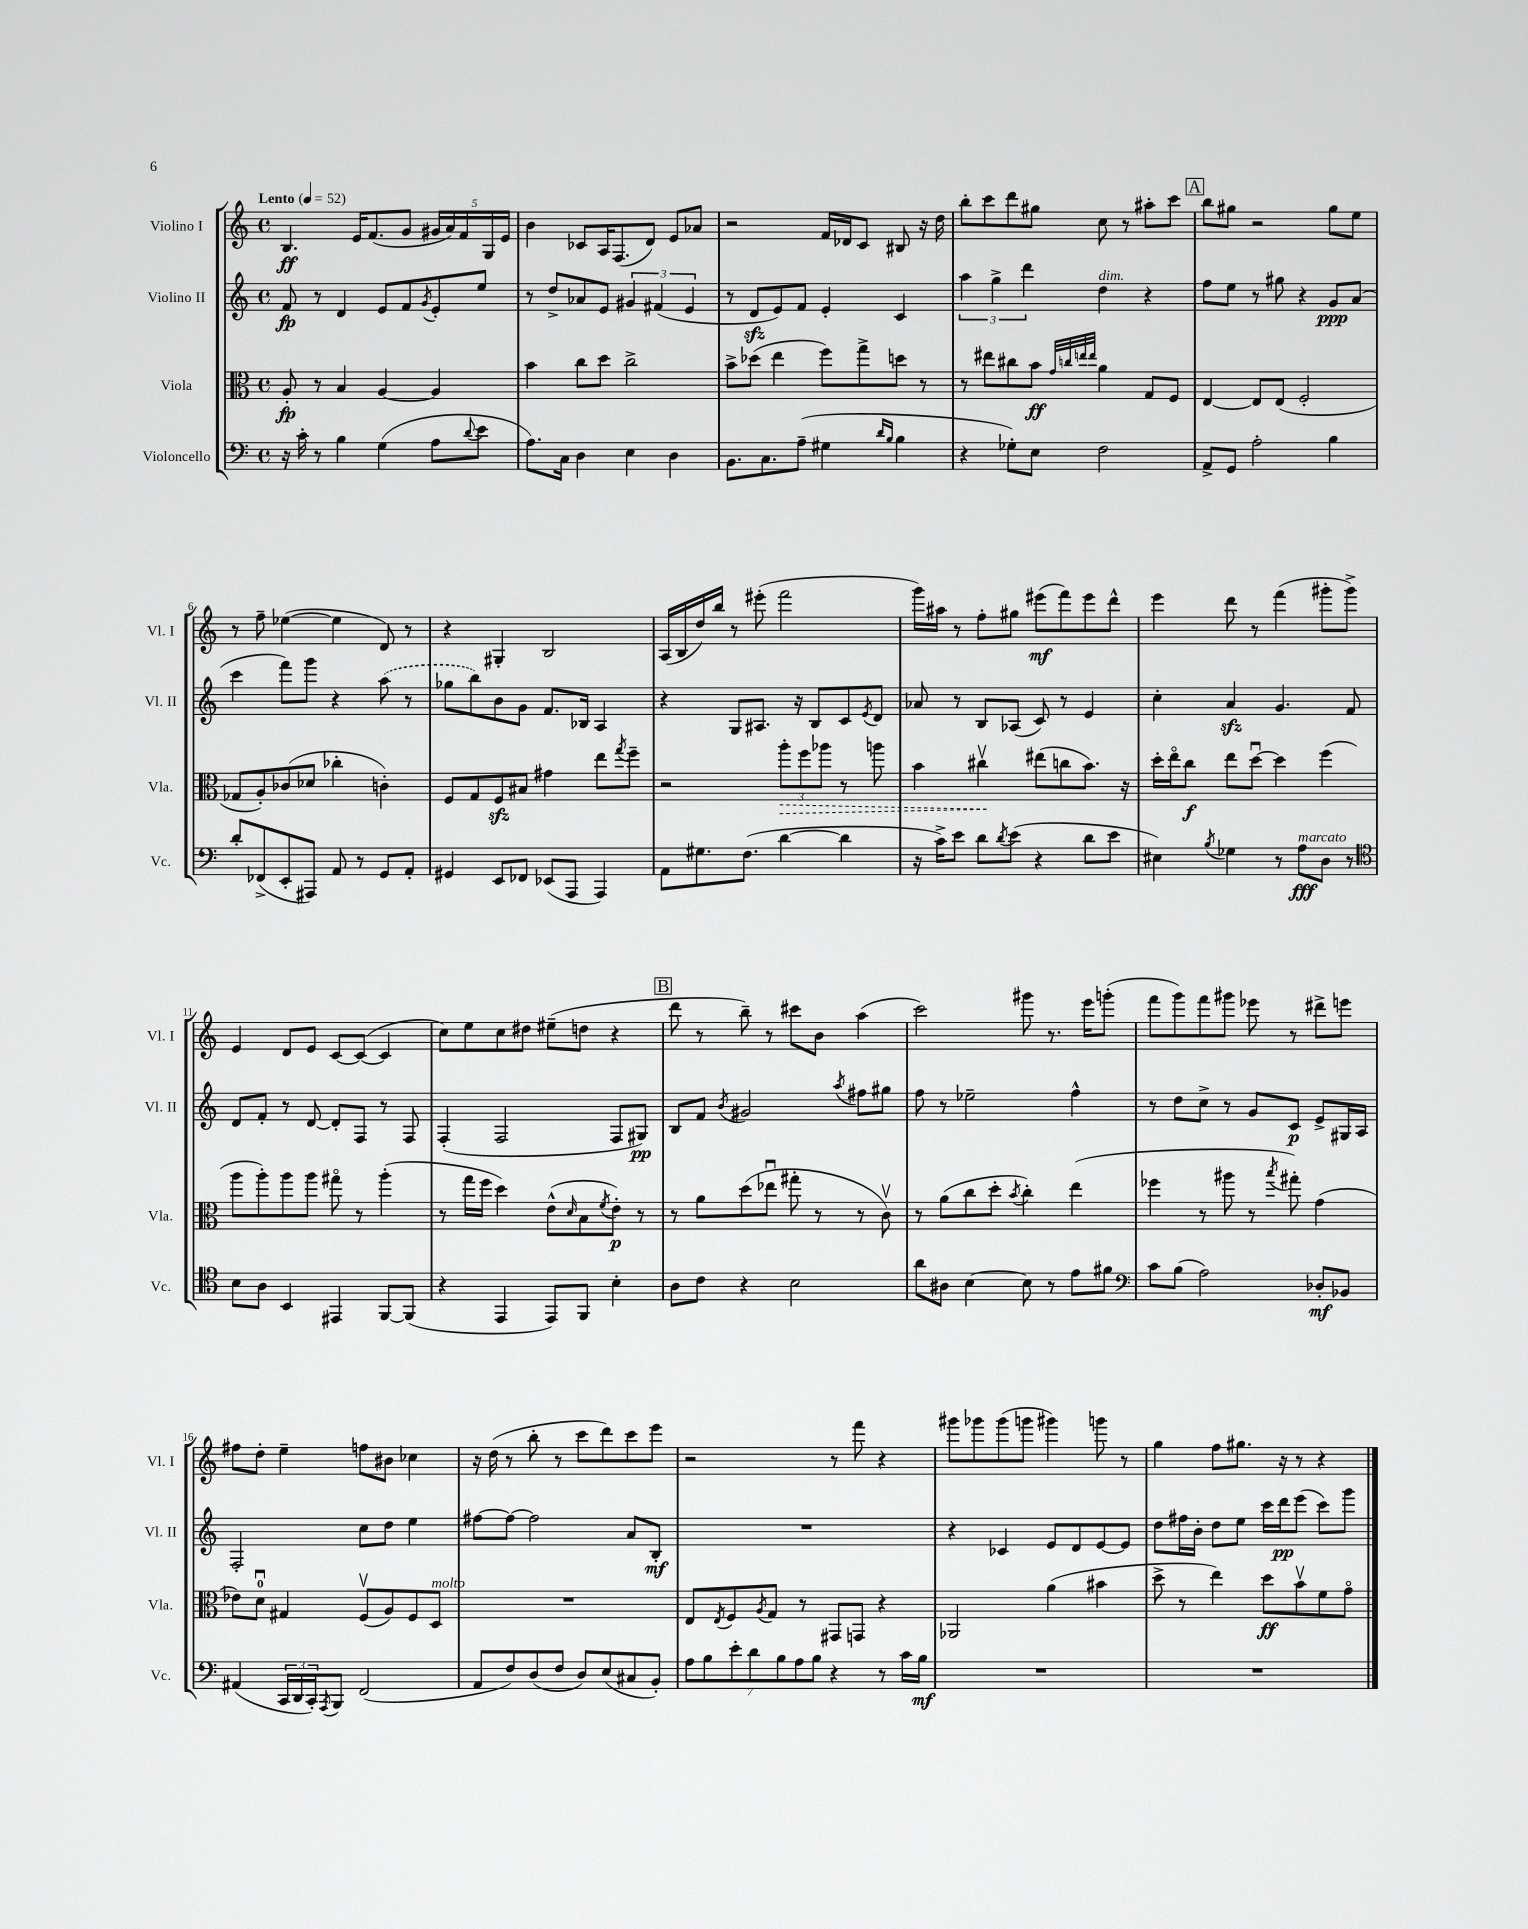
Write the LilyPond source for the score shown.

<<
\new StaffGroup <<
\new Staff = "s0" \with { instrumentName = "Violino I" shortInstrumentName = "Vl. I" } {
    \clef treble \key c \major \defaultTimeSignature \time 4/4 \tempo "Lento" 4 = 52
    b4.\ff e'16 f'8.( g'8 \tuplet 5/4 { gis'16 a'16) f'16 g16 e'16 } |
    b'4 ces'8 a16 f8.( d'8) e'8 aes'8 |
    r2 f'16 des'16 c'8 bis8 r16 d''16 |
    b''8-. c'''8 d'''8 gis''8 c''8 r8 ais''8-. c'''8 |
    \mark \markup { \box "A" } b''8 gis''8 r2 gis''8 e''8 |
    r8 f''8-- ees''4~( ees''4 d'8) r8 |
    r4 gis4-. b2 |
    a16( b16 d''16) b''16 r8 eis'''8-.( f'''2 |
    g'''16) ais''16 r8 f''8-. gis''8 eis'''8\mf( f'''8) eis'''8 d'''8-^ |
    e'''4 d'''8 r8 f'''4( gis'''8-. gis'''8->) |
    e'4 d'8 e'8 c'8~ c'8~( c'4 |
    c''8) e''8 c''8 dis''8 eis''8--( d''8 r4 |
    \mark \markup { \box "B" } d'''8 r8 b''8--) r8 cis'''8 b'8 a''4( |
    c'''2) gis'''8 r8. e'''16 g'''8-.( |
    f'''8 g'''8) f'''8 gis'''8 ees'''8 r8 dis'''8-> e'''8 |
    fis''8 d''8-. e''4-- f''8 bis'8 ces''4 |
    r16 d''16( r8 b''8-. r8 c'''8 d'''8) c'''8 e'''8 |
    r2 r8 f'''8 r4 |
    gis'''8 ges'''8 ges'''8( g'''8 gis'''4) g'''8 r8 |
    g''4 f''8 gis''8. r16 r8 r4 \bar "|." |
}
\new Staff = "s1" \with { instrumentName = "Violino II" shortInstrumentName = "Vl. II" } {
    \clef treble \key c \major \defaultTimeSignature \time 4/4
    f'8\fp r8 d'4 e'8 f'8 \acciaccatura { g'8 } e'8-. e''8 |
    r8 d''8-> aes'8 e'8 \tuplet 3/2 { gis'4 fis'4( e'4 } |
    r8 d'8\sfz e'8) f'8 e'4-. c'4 |
    \tuplet 3/2 { a''4 g''4-> d'''4 } d''4^\markup { \italic "dim." } r4 |
    \mark \markup { \box "A" } f''8 e''8 r8 gis''8 r4 g'8\ppp a'8( |
    c'''4 f'''8) g'''8 r4 \once \slurDashed a''8( r8 |
    ges''8 b''8) b'8 g'8 f'8. bes16 a4 |
    r4 g8 ais8. r16 b8 c'8 \acciaccatura { e'8 } d'8 |
    aes'8 r8 b8 aes8( c'8) r8 e'4 |
    c''4-. a'4\sfz g'4. f'8 |
    d'8 f'8-. r8 d'8~ d'8-. f8 r8 f8 |
    f4-.( f2 f8 gis8\pp) |
    \mark \markup { \box "B" } b8 f'8 \acciaccatura { b'8 } gis'2 \acciaccatura { a''8 } fis''8 gis''8 |
    f''8 r8 ees''2-- f''4-^ |
    r8 d''8 c''8-> r8 g'8 c'8\p e'8-> gis16 a16 |
    f2-. c''8 d''8 e''4 |
    fis''8~ fis''8~ fis''2 a'8 b8-.\mf |
    R1 |
    r4 ces'4 e'8 d'8 e'8~ e'8 |
    d''8 fis''16 b'16-. d''8 e''8 c'''16 d'''16\pp e'''8( c'''8) g'''8 \bar "|." |
}
\new Staff = "s2" \with { instrumentName = "Viola" shortInstrumentName = "Vla." } {
    \clef alto \key c \major \defaultTimeSignature \time 4/4
    a8-.\fp r8 b4 a4~ a4 |
    b'4 c''8 d''8 c''2-> |
    b'8-> des''8( e''4 f''8) g''8-> d''8 r8 |
    r8 eis''8 cis''8 b'8\ff \grace { g'32 c''32 e''32 e''32 } a'4 g8 f8 |
    \mark \markup { \box "A" } e4~ e8 e8( f2-. |
    ges8 a8-.) ces'8( des'8 ces''4-. c'4-.) |
    f8 g8 f8\sfz bis8 gis'4 e''8 \acciaccatura { g''8 } f''8-- |
    r2 \tuplet 3/2 { \once \override Hairpin.style = #'dashed-line a''8-.\> f''8 aes''8 } r8 a''8 |
    b'4 cis''4\upbow\! eis''8( c''8 b'8.) r16 |
    d''16-. e''16\flageolet c''8\f e''8 d''8~\downbow d''4 f''4( |
    a''8 a''8-.) a''8 a''8 gis''8\flageolet r8 a''4-.( |
    r8 g''16 f''16 d''4) e'8-^( \grace { d'16 } b8 \acciaccatura { f'8 } e'8-.\p) r8 |
    \mark \markup { \box "B" } r8 a'8 d''8( ees''8\downbow gis''8-. r8 r8 c'8\upbow) |
    r8 a'8( c''8 d''8-. \acciaccatura { b'8 } c''4-.) e''4( |
    fes''4 r8 ais''8 r8 \acciaccatura { b''8 } gis''8-.) g'4( |
    ees'8) d'8-0\downbow gis4 f8\upbow( a8) f8 d8^\markup { \italic "molto" } |
    R1 |
    e8 \acciaccatura { e8 } f8 \acciaccatura { a8 } g8 r8 gis,8 g,8 r4 |
    aes,2 a'4( bis'4 |
    d''8-> r8 e''4) d''8\ff b'8\upbow f'8 g'8\flageolet \bar "|." |
}
\new Staff = "s3" \with { instrumentName = "Violoncello" shortInstrumentName = "Vc." } {
    \clef bass \key c \major \defaultTimeSignature \time 4/4
    r16 c'16-. r8 b4 g4( a8 \appoggiatura { d'8 } e'8 |
    a8.) c16 d4 e4 d4 |
    b,8. c8. a8--( gis4 \grace { d'16 b16 } b4 |
    r4 ges8-.) e8 f2 |
    \mark \markup { \box "A" } a,8-> g,8 a2-. b4 |
    d'8-. fes,8->( e,8-. ais,,8) a,8 r8 g,8 a,8-. |
    gis,4 e,8 fes,8 ees,8( a,,8 a,,4) |
    a,8 gis8. f8.( d'4~ d'4 |
    r16 c'16->) e'8 d'8 \acciaccatura { d'8 } e'8( r4 d'8 e'8 |
    eis4) \acciaccatura { b8 } ges4 r8 a8\fff^\markup { \italic "marcato" } d8 r8 |
    \clef tenor b8 a8 b,4 eis,4 f,8~ f,8( |
    r4 e,4 e,8) f,8 b4-. |
    \mark \markup { \box "B" } a8 c'8 r4 b2 |
    a'8 ais8 b4~ b8 r8 e'8 fis'8 |
    \clef bass c'8 b8( a2) des8-.\mf bes,8 |
    ais,4( \tuplet 3/2 { c,16 d,16 c,16-.) } \acciaccatura { a,,8 } b,,8 f,2( |
    a,8 f8) d8( f8 d8) e8( cis8 b,8-.) |
    \tuplet 7/4 { a8 b8 e'8-. d'8 b8 a8 b8 } r4 r8 c'16 b16\mf |
    R1 |
    R1 \bar "|." |
}
>>
>>
